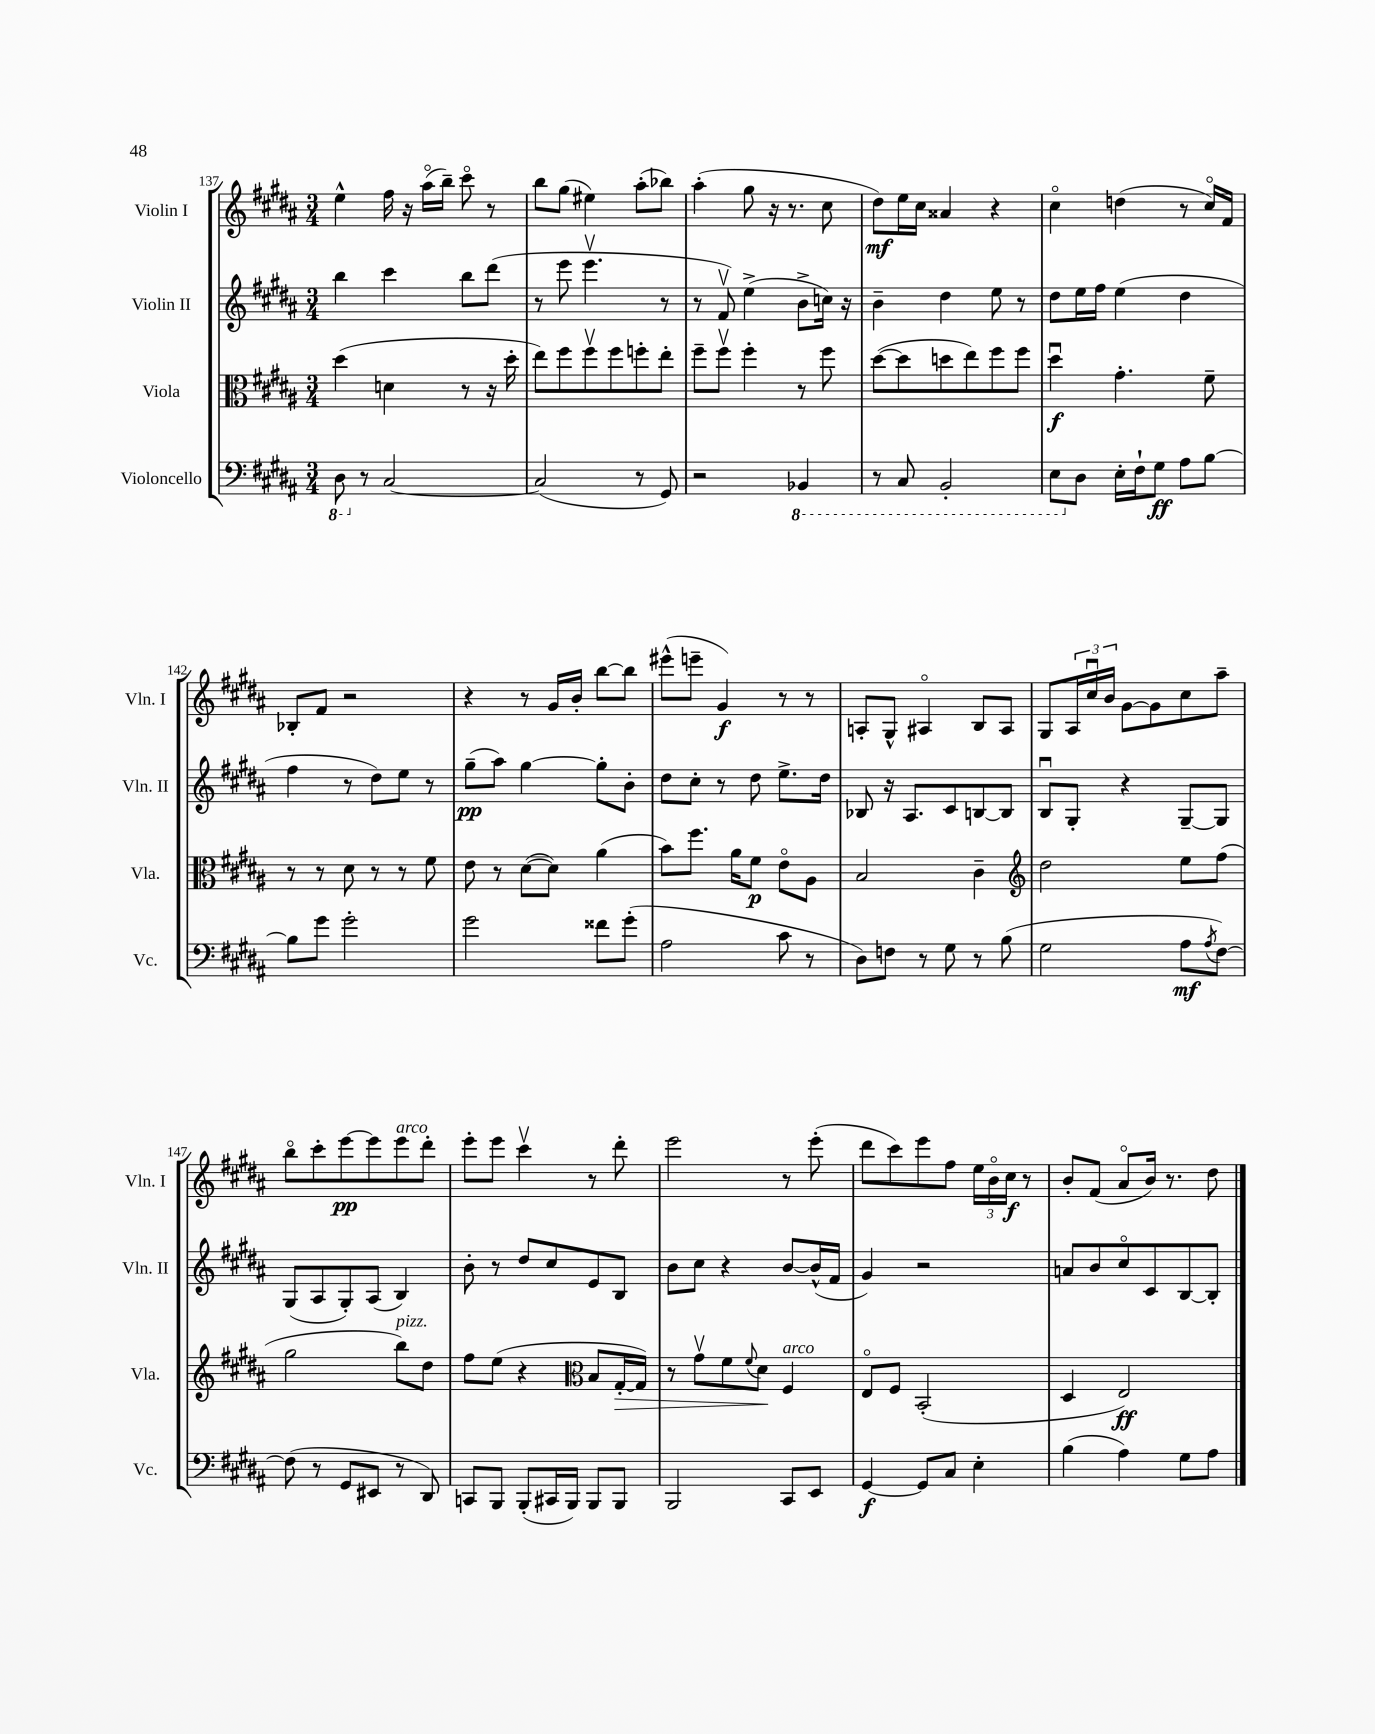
<<
\new StaffGroup <<
\new Staff = "s0" \with { instrumentName = "Violin I" shortInstrumentName = "Vln. I" } {
    \clef treble \key b \major \numericTimeSignature \time 3/4
    e''4-^ fis''16 r16 ais''16\flageolet( b''16--) cis'''8\flageolet r8 |
    b''8 gis''8( eis''4) ais''8-.( bes''8) |
    ais''4-.( gis''8 r16 r8. cis''8 |
    dis''8\mf) e''16 cis''16 aisis'4 r4 |
    cis''4\flageolet d''4( r8 cis''16\flageolet) fis'16 |
    bes8-. fis'8 r2 |
    r4 r8 gis'16 b'16-. b''8~ b''8 |
    eis'''8-^( e'''8-- gis'4\f) r8 r8 |
    a8-. gis8-^ ais4\flageolet b8 ais8 |
    gis8 \tuplet 3/2 { ais16 cis''16\downbow b'16 } gis'8~ gis'8 cis''8 ais''8-- |
    b''8\flageolet cis'''8-. e'''8~\pp e'''8 e'''8^\markup { \italic "arco" } dis'''8-. |
    e'''8-. e'''8 cis'''4\upbow r8 dis'''8-. |
    e'''2 r8 e'''8-.( |
    dis'''8 cis'''8) e'''8 fis''8 \tuplet 3/2 { e''16 b'16\flageolet cis''16\f } r8 |
    b'8-. fis'8( ais'8\flageolet b'16) r8. dis''8 \bar "|." |
}
\new Staff = "s1" \with { instrumentName = "Violin II" shortInstrumentName = "Vln. II" } {
    \clef treble \key b \major \numericTimeSignature \time 3/4
    b''4 cis'''4 b''8 dis'''8( |
    r8 e'''8 e'''4.\upbow r8 |
    r8 fis'8\upbow) e''4->( b'8-> c''16) r16 |
    b'4-- dis''4 e''8 r8 |
    dis''8 e''16 fis''16 e''4( dis''4 |
    fis''4 r8 dis''8) e''8 r8 |
    gis''8--\pp( ais''8) gis''4~ gis''8-. b'8-. |
    dis''8 cis''8-. r8 dis''8 e''8.-> dis''16 |
    bes8 r16 ais8. cis'8 b8~ b8 |
    b8\downbow gis8-. r4 gis8~-- gis8 |
    gis8( ais8 gis8-.) ais8( b4) |
    b'8-. r8 dis''8 cis''8 e'8 b8 |
    b'8 cis''8 r4 b'8~ b'16-^( fis'16 |
    gis'4) r2 |
    a'8 b'8 cis''8\flageolet cis'8 b8~ b8-. \bar "|." |
}
\new Staff = "s2" \with { instrumentName = "Viola" shortInstrumentName = "Vla." } {
    \clef alto \key b \major \numericTimeSignature \time 3/4
    dis''4( d'4 r8 r16 dis''16-. |
    e''8) fis''8 fis''8\upbow fis''8 f''8-. e''8-. |
    fis''8-- fis''8\upbow fis''4-. r8 fis''8 |
    dis''8~( dis''8 d''8 e''8) fis''8 fis''8 |
    dis''4\downbow\f gis'4.-. fis'8-- |
    r8 r8 dis'8 r8 r8 fis'8 |
    e'8 r8 dis'8~( dis'8) ais'4( |
    b'8) fis''8. ais'16 fis'8\p e'8\flageolet ais8 |
    b2 cis'4-- |
    \clef treble dis''2 e''8 fis''8( |
    gis''2 b''8^\markup { \italic "pizz." }) dis''8 |
    fis''8 e''8( r4 \clef alto b8 gis16~-.\> gis16) |
    r8 gis'8\upbow fis'8 \appoggiatura { fis'8 } dis'8\! fis4^\markup { \italic "arco" } |
    e8\flageolet fis8 b,2-.( |
    dis4 e2\ff) \bar "|." |
}
\new Staff = "s3" \with { instrumentName = "Violoncello" shortInstrumentName = "Vc." } {
    \clef bass \key b \major \numericTimeSignature \time 3/4
    \ottava #-1 dis,8 \ottava #0 r8 cis2~ |
    cis2( r8 gis,8) |
    r2 \ottava #-1 bes,,4 |
    r8 cis,8 b,,2-. |
    e,8 \ottava #0 dis8 e16-. fis16-! gis8\ff ais8 b8~ |
    b8 gis'8 gis'2-. |
    gis'2 fisis'8 gis'8-.( |
    ais2 cis'8 r8 |
    dis8) f8 r8 gis8 r8 b8( |
    gis2 ais8\mf \acciaccatura { ais8 } fis8~) |
    fis8( r8 gis,8 eis,8 r8 dis,8) |
    c,8 b,,8 b,,8-.( cis,16 b,,16) b,,8 b,,8 |
    b,,2 cis,8 e,8 |
    gis,4~\f gis,8 cis8 e4-. |
    b4( ais4) gis8 ais8 \bar "|." |
}
>>
>>
\layout { \context { \Score currentBarNumber = #137 } }
